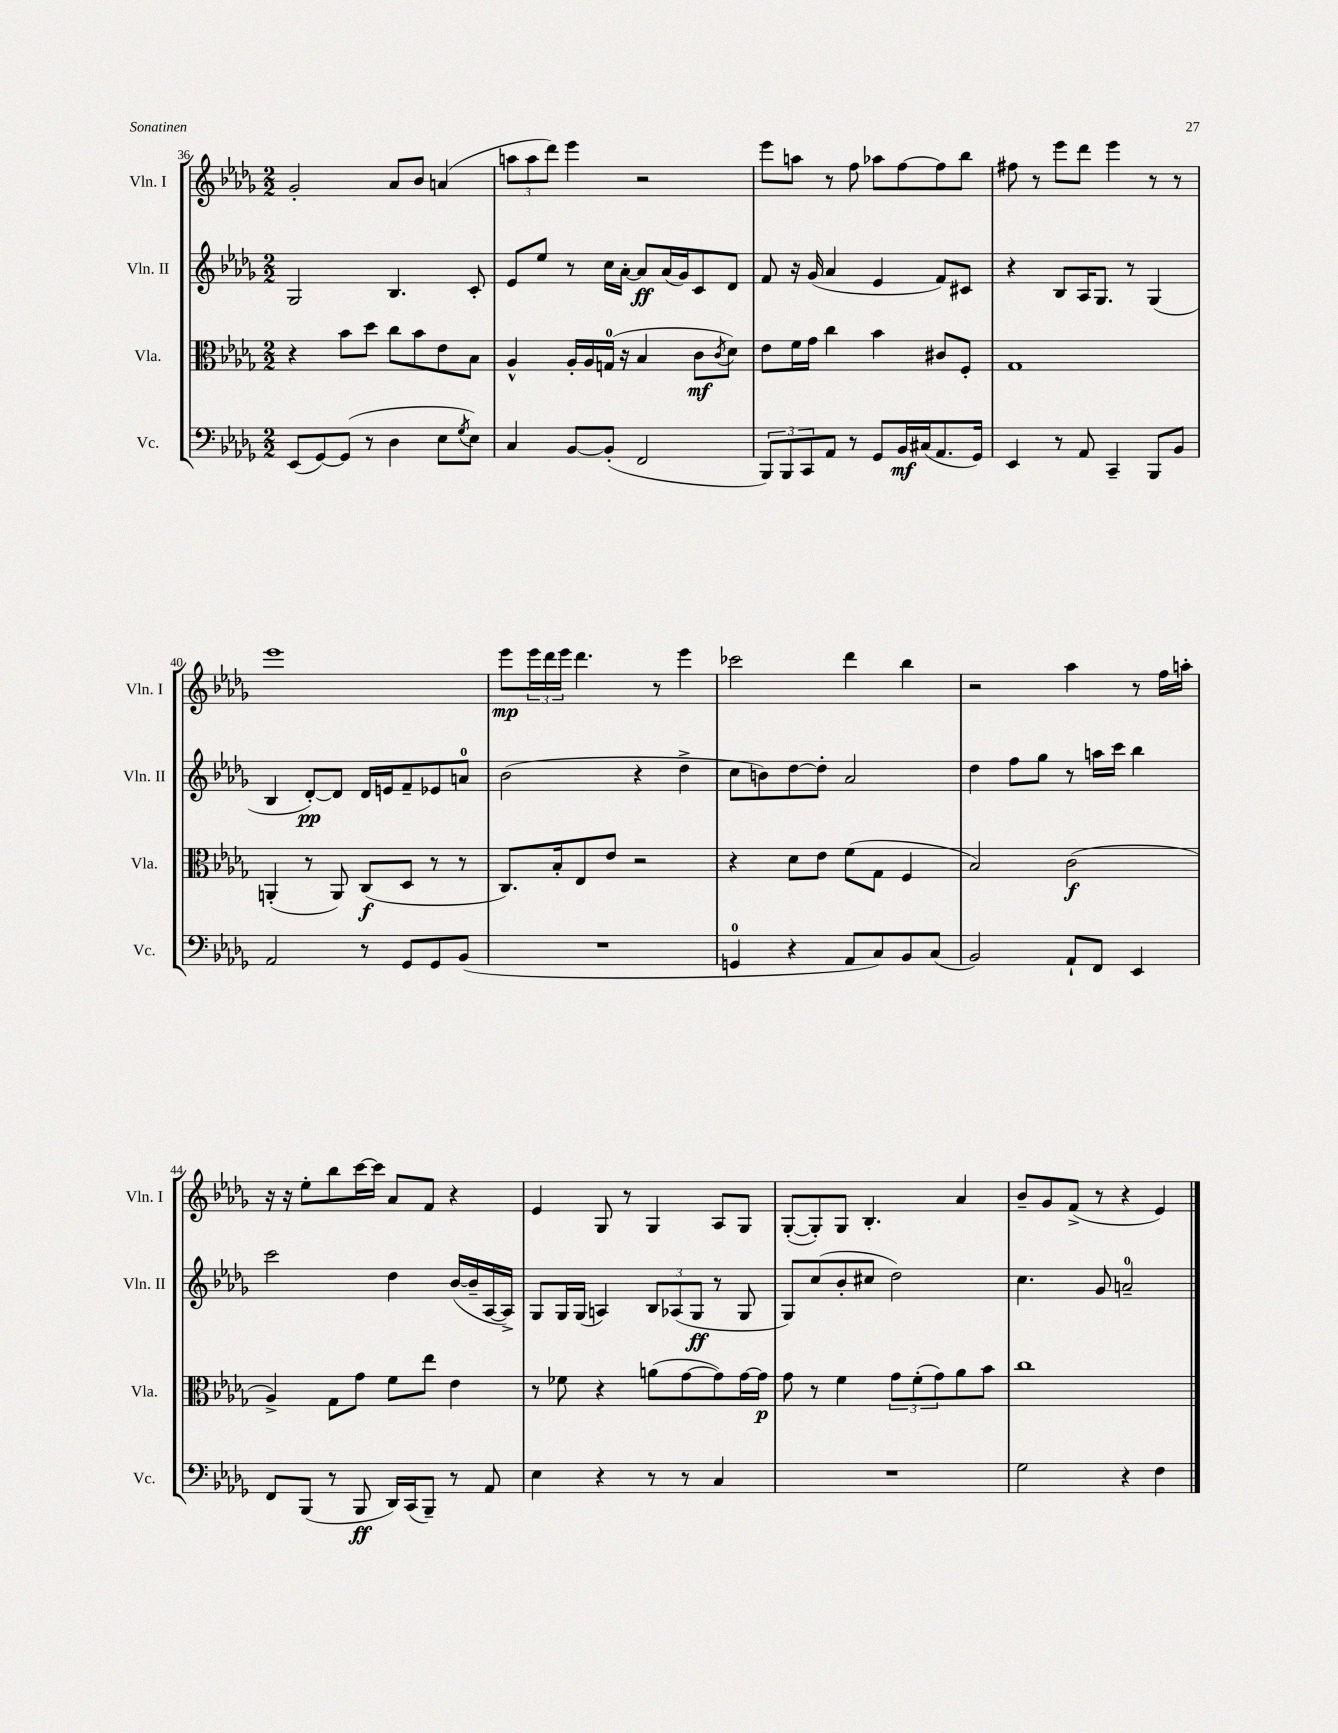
<<
\new StaffGroup <<
\new Staff = "s0" \with { instrumentName = "Vln. I" shortInstrumentName = "Vln. I" } {
    \clef treble \key des \major \numericTimeSignature \time 2/2
    ges'2-. aes'8 bes'8 a'4( |
    \tuplet 3/2 { a''8 a''8 des'''8) } ees'''4 r2 |
    ees'''8 a''8 r8 f''8 aes''8 f''8~ f''8 bes''8 |
    fis''8 r8 ees'''8 des'''8 ees'''4 r8 r8 |
    ees'''1 |
    ees'''8\mp \tuplet 3/2 { ees'''16 des'''16 ees'''16 } des'''4. r8 ees'''4 |
    ces'''2 des'''4 bes''4 |
    r2 aes''4 r8 f''16 a''16-. |
    r16 r16 ees''8-. bes''8 c'''16~ c'''16 aes'8 f'8 r4 |
    ees'4 ges8 r8 ges4 aes8 ges8 |
    ges8~-.( ges8-.) ges8 bes4.-. aes'4 |
    bes'8-- ges'8 f'8->( r8 r4 ees'4) \bar "|." |
}
\new Staff = "s1" \with { instrumentName = "Vln. II" shortInstrumentName = "Vln. II" } {
    \clef treble \key des \major \numericTimeSignature \time 2/2
    ges2 bes4. c'8-. |
    ees'8 ees''8 r8 c''16 aes'16~-. aes'8\ff aes'16( ges'16) c'8 des'8 |
    f'8 r16 ges'16( aes'4 ees'4 f'8) cis'8 |
    r4 bes8 aes16 ges8. r8 ges4( |
    bes4 des'8~-.\pp) des'8 des'16 e'16 f'8-- ees'8 a'8-0 |
    bes'2( r4 des''4-> |
    c''8 b'8) des''8~ des''8-. aes'2 |
    des''4 f''8 ges''8 r8 a''16 c'''16 bes''4 |
    c'''2 des''4 bes'16~( bes'16-- aes16~ aes16->) |
    ges8 ges16 ges16( a4) \tuplet 3/2 { bes8 aes8( ges8\ff } r8 ges8 |
    ges8) c''8( bes'8-. cis''8 des''2) |
    c''4. ges'8 a'2-0-- \bar "|." |
}
\new Staff = "s2" \with { instrumentName = "Vla." shortInstrumentName = "Vla." } {
    \clef alto \key des \major \numericTimeSignature \time 2/2
    r4 bes'8 des''8 c''8 bes'8 ees'8 bes8 |
    aes4-^ aes16-. aes16 g16-0( r16 bes4 c'8\mf \acciaccatura { c'8 } des'8) |
    ees'8 f'16 ges'16 c''4 bes'4 cis'8 f8-. |
    ges1 |
    a,4-.( r8 a,8) c8\f( des8 r8 r8 |
    c8.) bes16-. ees8 ees'8 r2 |
    r4 des'8 ees'8 f'8( ges8 f4 |
    bes2) c'2\f( |
    aes4->) ges8 ges'8 f'8 ees''8 ees'4 |
    r8 fes'8 r4 a'8( ges'8~ ges'8) ges'16~ ges'16\p |
    ges'8 r8 f'4 \tuplet 3/2 { ges'8 f'8-.( ges'8) } aes'8 bes'8 |
    c''1 \bar "|." |
}
\new Staff = "s3" \with { instrumentName = "Vc." shortInstrumentName = "Vc." } {
    \clef bass \key des \major \numericTimeSignature \time 2/2
    ees,8( ges,8~) ges,8( r8 des4 ees8 \acciaccatura { ges8 } ees8) |
    c4 bes,8~ bes,8-.( f,2 |
    \tuplet 3/2 { bes,,8) bes,,8 c,8 } aes,8 r8 ges,8 bes,16\mf cis16( aes,8. ges,16) |
    ees,4 r8 aes,8 c,4-- bes,,8 bes,8 |
    aes,2 r8 ges,8 ges,8 bes,8( |
    R1 |
    g,4-0 r4 aes,8 c8) bes,8 c8( |
    bes,2) aes,8-! f,8 ees,4 |
    f,8 bes,,8( r8 bes,,8\ff des,16) c,16( bes,,8--) r8 aes,8 |
    ees4 r4 r8 r8 c4 |
    R1 |
    ges2 r4 f4 \bar "|." |
}
>>
>>
\layout { \context { \Score currentBarNumber = #36 } }
